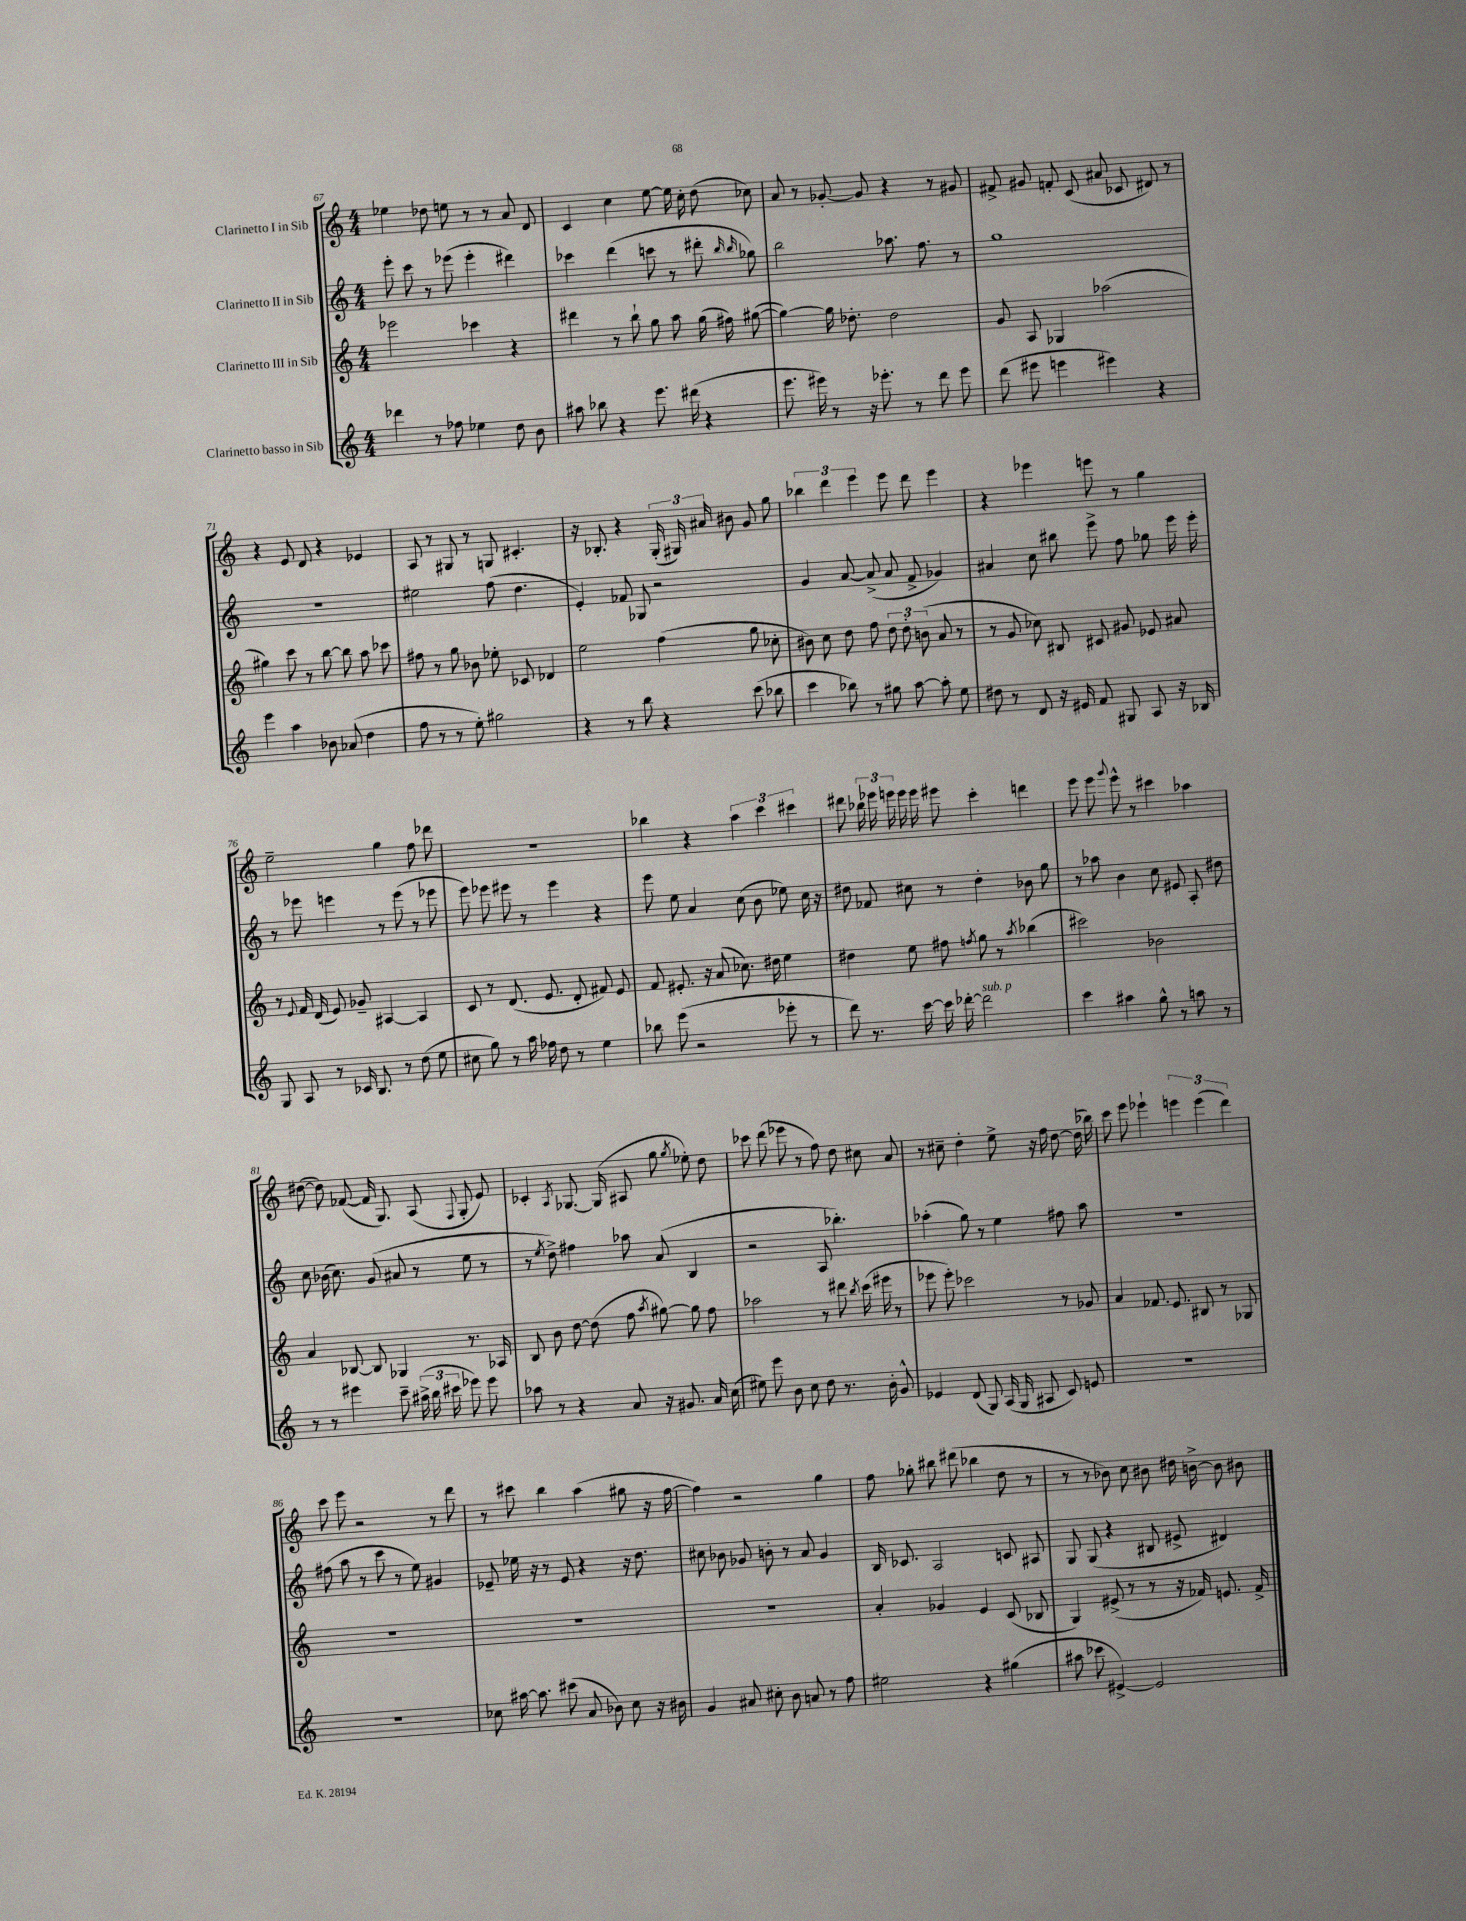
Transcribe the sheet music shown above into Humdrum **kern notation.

**kern	**kern	**kern	**kern
*staff4	*staff3	*staff2	*staff1
*clefG2	*clefG2	*clefG2	*clefG2
*k[]	*k[]	*k[]	*k[]
*M4/4	*M4/4	*M4/4	*M4/4
4ddd-	2eee-	8eee'	4ee-
.	.	8ccc	.
8r	.	8r	8dd-
8ff-	.	(8eee-	8ee
4ee-	4ccc-	4eee-'	8r
.	.	.	8r
8dd	4r	4ddd#)	8a
8b	.	.	8d
=	=	=	=
8aa#	4ddd#	4ccc-	4c
8bb-	.	.	.
4r	8r	(4ddd	4cc
.	8bb`	.	.
8.eee	8gg	8ccc	[8ee
.	8aa	8r	16ee]
(16ddd#	.	.	16cc'
4r	(16gg	8ddd#'	(8dd
.	16ff#)	.	.
.	.	16qqbb	.
.	.	16qqbb	.
.	([8gg#	8gg-)	8cc-)
=	=	=	=
8.eee	4gg#_)	2bb	8a
.	.	.	8r
16eee#)	.	.	.
8r	16gg#]	.	[8g-'
.	8.dd-'	.	.
16r	.	.	8g-]
8.eee-'	.	.	.
.	2dd-	8.aa-	4r
8r	.	.	.
.	.	8.ff	.
8ddd	.	.	8r
8eee-	.	8r	8g#
=	=	=	=
(8ddd	8g	1gg	8f#^
8eee#	8A	.	8g#
4eee	4G-	.	8f'
.	.	.	(8c
4eee#)	(2aa-	.	8a#
.	.	.	8c-
4r	.	.	8d#)
.	.	.	8r
=	=	=	=
4eee	4gg#)	1r	4r
4aa	8ccc	.	8e
.	8r	.	8d
8b-	[8bb	.	4r
(8a-	8bb]	.	.
4dd	8aa	.	4e-
.	8ccc-	.	.
=	=	=	=
8ff	8ff#	2ee#	8A
8r	8r	.	8r
8r	8gg	.	8G#
8ee')	8b-	.	8r
2gg#	8ee-'	(8ff	8G
.	8c-	4.dd	4.c#'
.	4d-	.	.
=	=	=	=
4r	2ee	4e')	16r
.	.	.	8.B-'
8r	.	8f-	4r
8bb	.	8G-	.
4r	(4ff	2r	(24G'
.	.	.	24G#)
.	.	.	24a#
.	.	.	8b#
(8ccc	8gg	.	8g
8bb-	8cc-'	.	8gg
=	=	=	=
4ccc	8b#)	4g	6bb-
.	8cc	.	.
.	.	.	6ddd
8bb-)	8dd	[8a	.
.	.	.	6eee
8r	8ff	(8a^]	.
8gg#	12dd	8a	8eee
.	12dd'	.	.
[8aa	.	8f^	8ddd
.	(12b	.	.
8aa']	8a	4g-)	4eee
8ee	8r	.	.
=	=	=	=
8dd#	8r	4a#	4r
8r	8g	.	.
8d	8cc-)	8cc	4eee-
16r	8B#	8bb#	.
16e#	.	.	.
8f	8c#	8eee^	8eee
8G#	8g#	8ff	8r
8A	8e-	8gg-	4gg
16r	8a#	16eee	.
16B-	.	16eee'	.
=	=	=	=
8G	8r	8r	2ee~
.	8qqe	.	.
8A	16f	8eee-	.
.	(16d	.	.
8r	8e)	4eee	.
16c-	8g-~	.	.
8.B	.	.	.
.	[4A#	8r	4gg
8r	.	(8eee	.
(8dd	4A#]	8r	8ff
8ee	.	8eee-	8ddd-
=	=	=	=
8cc#	8c	8eee)	1r
8gg)	8r	8eee-	.
8r	(8.d	8eee#	.
16aa	.	8r	.
16ff-	8.e	.	.
8dd	.	4eee#	.
8r	8d'	.	.
4ee	8f#)	4r	.
.	8e	.	.
=	=	=	=
8bb-	8f	8eee	4bb-
(8eee	8.e#'	8ee	.
2r	.	4a	4r
.	16r	.	.
.	(8a	.	.
.	8.cc-)	(8cc	6aa
.	.	8b	.
.	.	.	6ccc
.	16dd#	.	.
8eee-'	4ee	8ee-)	.
.	.	.	6ccc#
8r	.	16cc	.
.	.	16r	.
=	=	=	=
8ddd)	4dd#	8dd#	8ddd#
8.r	.	8f-	24bb-
.	.	.	24eee-
.	.	.	24eee
.	8ee	8cc#	16eee
[16ccc	.	.	16eee
16ccc]	8ff#	8r	8eee#
[16ddd-'	.	.	.
.	8qff	.	.
2ddd-]	8gg	4dd#'	4ccc'
.	8r	.	.
.	8qaa	.	.
.	(4bb-	8b-	4ddd
.	.	8gg	.
=	=	=	=
4ccc	2ccc#)	8r	8eee
.	.	8aa-	8eee
.	.	.	8qqggg
4aa#	.	4b	8eee^^
.	.	.	8r
8gg^^	2b-	8cc	4ccc#
8r	.	8e#	.
8aa	.	8A'	4aa-
8r	.	8dd#	.
=	=	=	=
8r	4a	8cc	([8dd#
8r	.	(16b-	8dd#])
.	.	8.cc)	.
4eee#	[8B-	.	([8f-
.	8B-]	(8g	16f-]
.	.	.	8.G)
8ccc~	4G-	8a#	.
(24aa#^	.	8r	(8A
24bb	.	.	.
24ccc#	.	.	.
.	.	.	8qqF
8eee-)	8.r	8ee	8G'
8eee-	.	8r	8e)
.	16A-	.	.
=	=	=	=
8aa-	8B	8r	4c-'
.	.	8qee	.
8r	8b	8dd^)	.
.	.	.	8qA
4r	[8dd	4ff#	[8.G-
.	(8dd]	.	.
.	.	.	(16G-]
8a	8ff	8aa-	8A#
.	8qaa	.	.
16r	[8gg#)	(8a	8gg
8.g#	.	.	.
.	.	.	8qgg
.	8gg#]	4B	8ee-')
16a	8ff	.	8dd
(16cc	.	.	.
=	=	=	=
8ee#)	2aa-	2r	8ccc-
8eee	.	.	(8ddd
8b	.	.	8eee-
8cc	.	.	8r
8dd	8r	8A	8ff)
8.r	8ddd#	4.bb-')	8dd
.	8qbb	.	.
.	(16ccc	.	8cc#
16b'	16eee#	.	.
8g^^	8r	.	8a
=	=	=	=
4e-	8eee-	(4aa-'	8r
.	8eee-')	.	8cc#~
(8d	2ccc-	8gg)	4dd'
8G)	.	8r	.
(16A	.	4ee	8ee^
16G	.	.	.
8A#	.	.	16r
.	.	.	16ff
8c)	8r	8ff#	[8dd
8e	8g-	8aa-	(16dd]
.	.	.	16bb-)
=	=	=	=
1r	4a	1r	8ccc
.	.	.	8eee
.	8.f-	.	4eee-`
.	8.e	.	.
.	.	.	6eee
.	8B#	.	.
.	.	.	(6eee
.	8r	.	.
.	.	.	6ddd)
.	8G-	.	.
=	=	=	=
1r	1r	(8ff#	8ccc
.	.	8aa	8eee
.	.	8r	2r
.	.	8ccc	.
.	.	8r	.
.	.	8ee)	.
.	.	4g#	8r
.	.	.	8ddd
=	=	=	=
8cc-	1r	8e-~	8r
[16aa#	.	16ee-	8ccc#
8.aa#]	.	16r	.
.	.	8r	4bb
(8ccc#	.	8e-	.
8a	.	4r	(4aa
8b-)	.	.	.
8cc-	.	16r	8gg#
.	.	8.dd	.
16r	.	.	16r
16b#	.	.	[16ff
=	=	=	=
4g	1r	8cc#	4ff])
.	.	8b-	.
8a#	.	8g-	2r
8cc#'	.	8b'	.
8b	.	8r	.
8a	.	8a	.
8r	.	4g-	4gg
8ff	.	.	.
=	=	=	=
2ee#	4a'	16B	8ff
.	.	8.c-	.
.	.	.	8gg-'
.	4g-	2A	8bb#
.	.	.	(8ddd#
4r	4e	.	4bb-
(4gg#	(8c	8c	8dd
.	8B-	8A#	8r
=	=	=	=
8aa#	4G)	8G	8r
8ccc-	.	(8G	8r
[4e#^)	(8e#^	4r	8b-)
.	8r	.	8cc
2e#]	8r	8B#	8b#
.	16r	8e#^	16dd#
.	16f-)	.	[16b^
.	8.e	4d#)	8b]
.	.	.	8b#
.	16f-^	.	.
==	==	==	==
*-	*-	*-	*-
